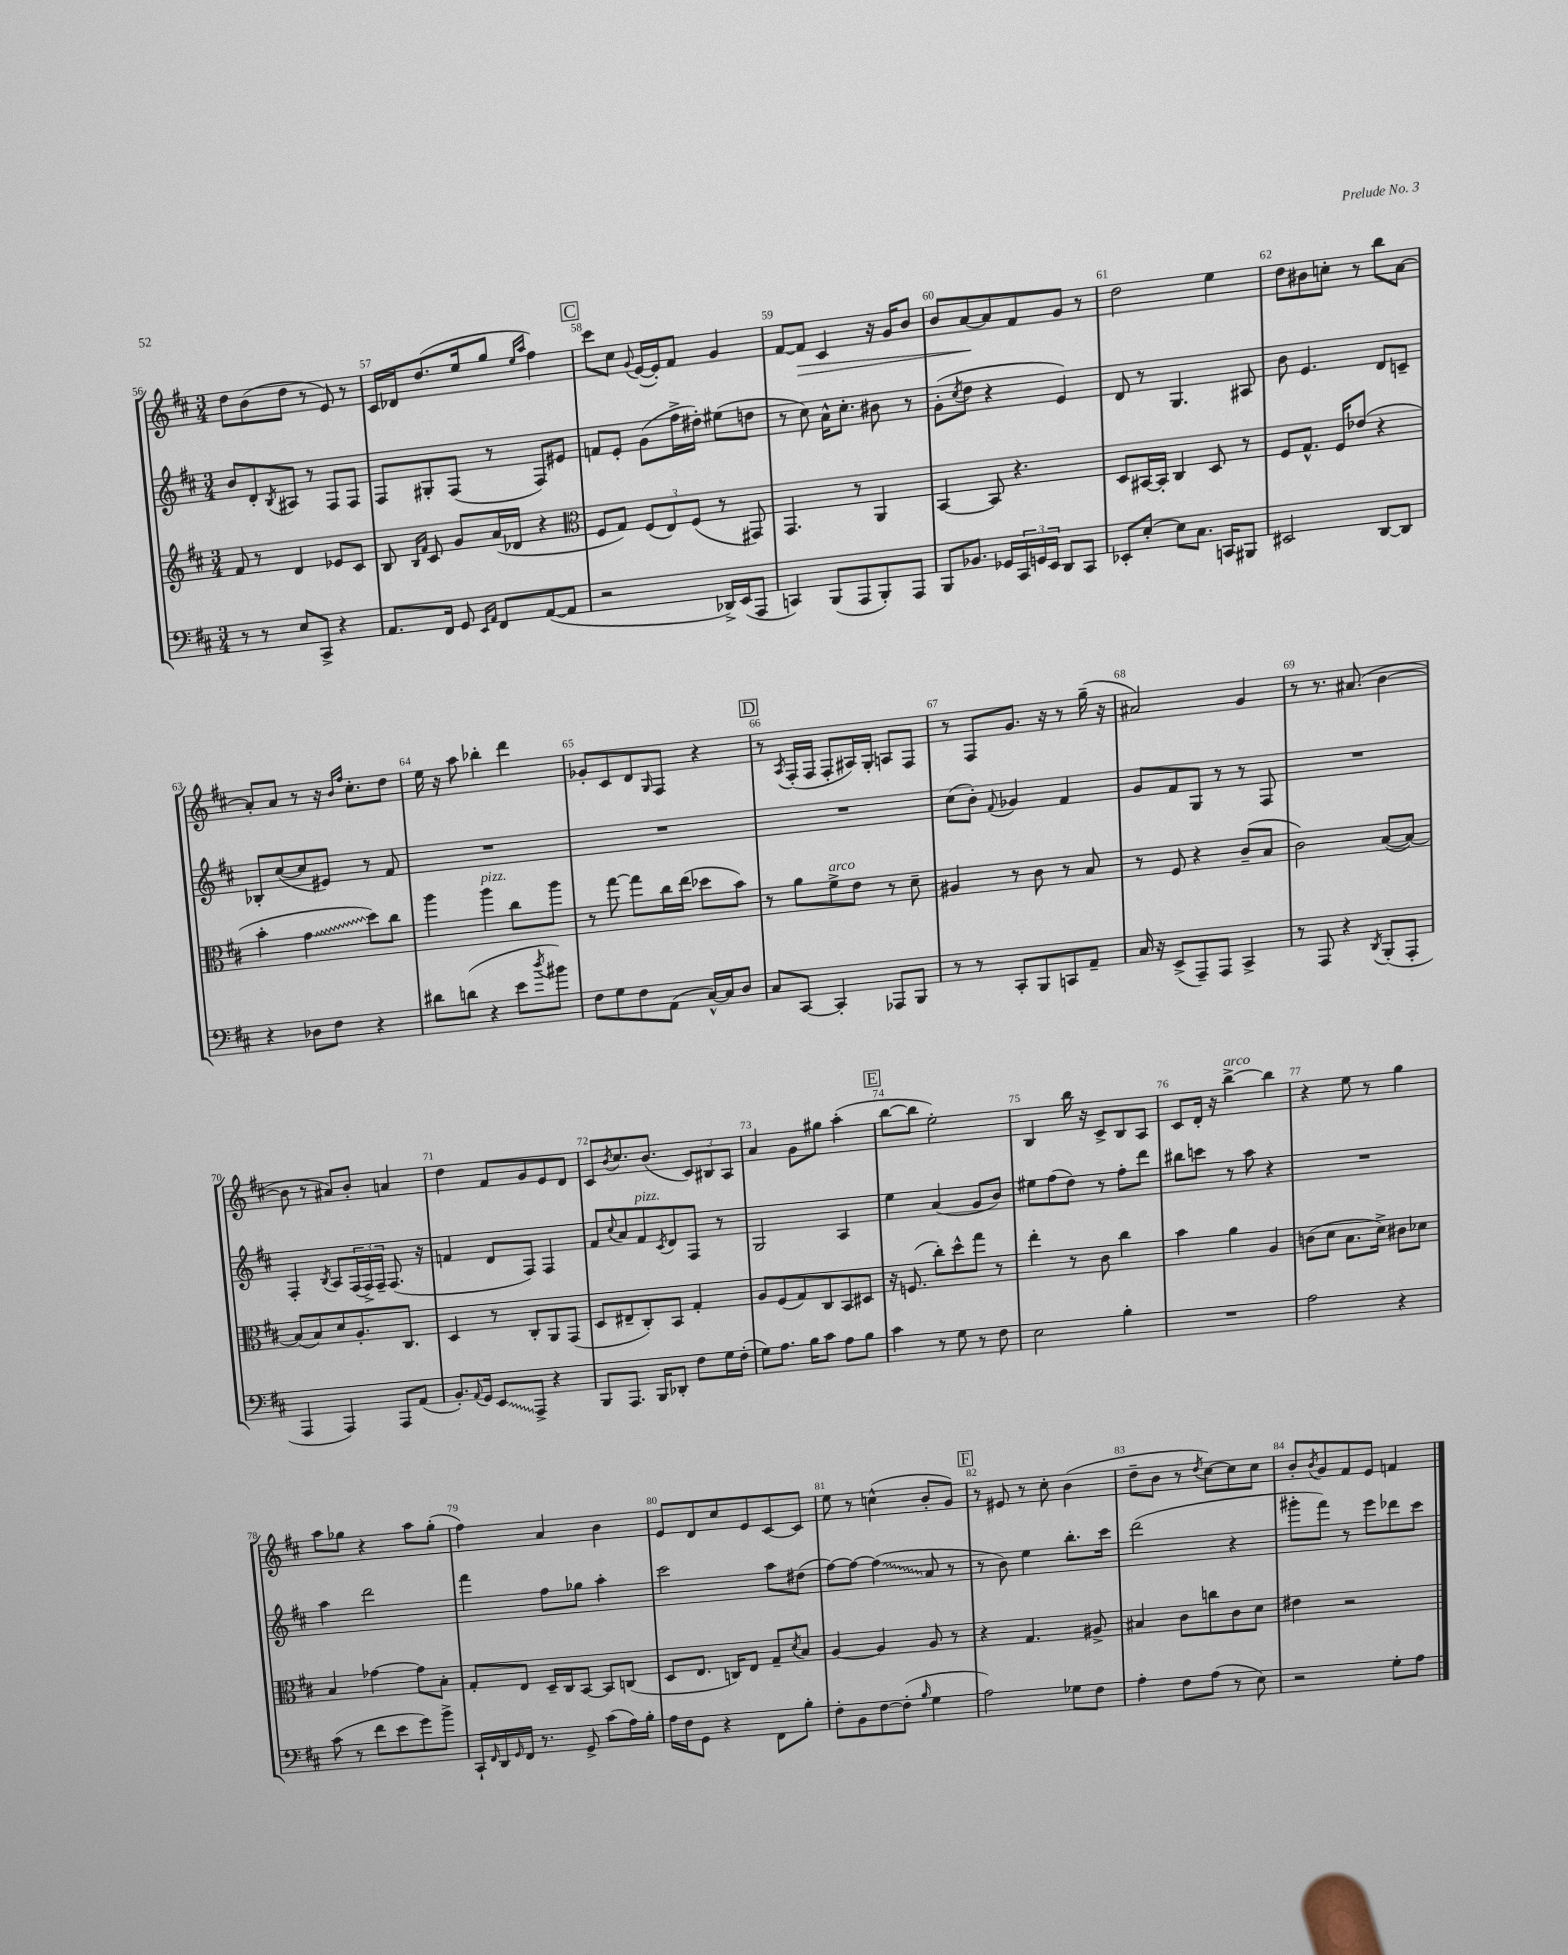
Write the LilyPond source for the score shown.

<<
\new StaffGroup <<
\new Staff = "s0" {
    \clef treble \key d \major \numericTimeSignature \time 3/4
    d''8 b'8( d''8 r8 e'8) r8 |
    cis'16 des'16 d''8.( e''16 g''8 \grace { e''16 a''16 } fis''4) |
    \mark \markup { \box "C" } cis'''8 cis''8 \appoggiatura { g'8 } e'16~( e'16-.) fis'8 g'4 |
    fis'8~ fis'8\> cis'4 r16 g'16 b'8 |
    b'8 a'8~\! a'8 fis'8 g'8 r8 |
    d''2 e''4 |
    d''8 bis'8 c''8-. r8 b''8 a'8~ |
    a'8-. a'8 r8 r16 \grace { b'16 fis''16 } cis''8.-. d''8 |
    e''16 r16 a''8 bes''4-. d'''4 |
    ges'8-. cis'8 d'8 \grace { g16 } fis8 r4 |
    \mark \markup { \box "D" } r8 \acciaccatura { a8 } fis16-.( fis16 fis8-. ais16) g16-. a8 fis8 |
    r8 fis8 g'8. r16 r8 g''16--( r16 |
    ais'2) g'4 |
    r8 r8. ais'8.( b'4~ |
    b'8 r8 ais'8) b'8-. a'4 |
    d''4 fis'8 g'8 e'8 d'8 |
    cis'8 \acciaccatura { b'8 } cis''8. b'8.( \tuplet 3/2 { cis'8) bis8 a8 } |
    a'4 g'8 gis''8 a''4-.( |
    \mark \markup { \box "E" } b''8~ b''8 e''2-.) |
    b4 b''16 r16 cis'8-> b8 a8 |
    cis'8 d'16-. r16 b''4~->^\markup { \italic "arco" } b''4 |
    r4 e''8 r8 g''4 |
    a''8 ges''8 r4 a''8 ges''8-.( |
    fis''4) a'4 b'4 |
    e'8 d'8 cis''8 e'8 cis'8~ cis'8 |
    e''8 r8 c''4-^( b'8-. g'8) |
    \mark \markup { \box "F" } r8 eis'8 r8 cis''8-. b'4( |
    d''8-- b'8 r8 \acciaccatura { d''8 } cis''8~) cis''8 cis''8 |
    b'8-. \acciaccatura { b'8 } g'8 fis'8 e'8 f'4 \bar "|." |
}
\new Staff = "s1" {
    \clef treble \key d \major \numericTimeSignature \time 3/4
    b'8 d'8-. \acciaccatura { b8 } ais8 r8 fis8 fis8 |
    fis8 gis8-. fis8( r8 fis8) eis'8 |
    \mark \markup { \box "C" } f'8 e'8-. g'8( fis''16-> dis''16-.) eis''8( d''8 |
    r8 cis''8) a'16-^ cis''8.-. bis'8 r8 |
    g'8-.( \acciaccatura { cis''8 } d''8 r4 e'4) |
    d'8 r8 g4. ais8 |
    b'8 e'4. d'8 c'8-- |
    bes8-. cis''8~( cis''8 eis'8) r8 fis'8 |
    R2. |
    R2. |
    \mark \markup { \box "D" } R2. |
    cis''8( b'8-.) \appoggiatura { fis'8 } ges'4 fis'4 |
    g'8 fis'8 g8 r8 r8 fis8 |
    R2. |
    fis4-. \acciaccatura { b8 } a8 \tuplet 3/2 { fis16( fis16->) fis16-- } fis8.( r16 |
    f'4 d'8 fis8) fis4 |
    fis'8 \appoggiatura { cis''8 } a'8 fis'8^\markup { \italic "pizz." } \acciaccatura { cis'8 } d'8 fis8 r8 |
    g2 a4 |
    \mark \markup { \box "E" } e''4 a'4( g'8 b'8) |
    eis''8 fis''8( d''8) r8 fis''8-. d'''8 |
    bis''8 c'''8 r8 a''8 r4 |
    R2. |
    a''4 d'''2 |
    fis'''4 fis''8 ges''8 a''4-. |
    cis'''2 a''8 dis''8( |
    fis''8~) fis''8~ \once \override Glissando.style = #'zigzag fis''4\glissando( a'8 r8 |
    \mark \markup { \box "F" } r8 b'8) e''4 b''8.-. cis'''16 |
    d'''2( r4 |
    gis'''8-. fis'''8) r8 e'''8 des'''8 cis'''8 \bar "|." |
}
\new Staff = "s2" {
    \clef treble \key d \major \numericTimeSignature \time 3/4
    fis'8 r8 d'4 ees'8 cis'8 |
    b8 \grace { b16 fis'16 } cis'8 g'8 a'16( des'16 r4 |
    \mark \markup { \box "C" } \clef alto fis8 g8) \tuplet 3/2 { fis8( e8) fis8( } r8 gis,8) |
    g,4. r8 a,4 |
    b,4~ b,8 r4. |
    d8 bis,16~ bis,16-. cis4 d8 r8 |
    fis8 g8.-^ fis16 ees'8( r4 |
    b'4-. \once \override Glissando.style = #'zigzag g'4\glissando d''8) cis''8 |
    a''4 a''4^\markup { \italic "pizz." } cis''8 a''8 |
    r8 g''8~ g''8 cis''16 e''16( des''8 b'8) |
    \mark \markup { \box "D" } r8 a'8 fis'8->^\markup { \italic "arco" } e'8 r8 d'8-- |
    ais4 r8 cis'8 r8 b8 |
    r8 fis8 r4 cis'8--( b8 |
    cis'2) b8~( b8~) |
    b8( b8) d'8 a8.-. cis8. |
    d4 r8 cis8-. a,8 g,8( |
    d8 eis8-- cis8-.) b,8 g4-. |
    a8 fis8( g8) cis8 b,8 dis8 |
    \mark \markup { \box "E" } r16 f8.( cis''8-.) d''8-^ g''8 r8 |
    e''4-. r8 cis'8 cis''4 |
    b'4 a'4 a4 |
    c'8( d'8 b8. d'16->) cis'8 des'8 |
    b4 ges'4~ ges'8 b8-. |
    g8-. e8 d16-- cis16 b,8~ b,8 c8( |
    d8 e8. c16) e8 g8-- \acciaccatura { d'8 } b8 |
    a4~ a4 a8 r8 |
    \mark \markup { \box "F" } r4 g4. ais8-> |
    bis4 cis'8 c''8 cis'8 d'8 |
    eis'4 r2 \bar "|." |
}
\new Staff = "s3" {
    \clef bass \key d \major \numericTimeSignature \time 3/4
    r8 r8 e8 cis,8-> r4 |
    a,8. fis,16 g,8 \grace { e,16 a,16 } fis,8 a,8~( a,8 |
    \mark \markup { \box "C" } r2 des,16->) e,16( a,,8 |
    c,4) b,,8( a,,8 b,,8-.) a,,8 |
    b,,8 bes,8. ges,16 \tuplet 3/2 { cis,16 g,16 e,16 } d,8 cis,8 |
    ees,8-. e8~-. e8 cis8. c,16 bis,,8 |
    eis,2 d,8~ d,8 |
    r4 des8 fis8 r4 |
    dis'8 d'8( r4 e'8 \acciaccatura { d''8 } bis'8) |
    fis8 g8 fis8 a,8( cis16~-^) cis16 d8 |
    \mark \markup { \box "D" } cis8 cis,8~ cis,4-. aes,,8 b,,8 |
    r8 r8 cis,8-. b,,8 c,8 a,8-- |
    cis16 r16 e,8->( a,,8--) a,,8 cis,4-> |
    r8 a,,8 r4 \acciaccatura { d,8 } b,,8-.( a,,8-. |
    a,,4 a,,4) a,,8 a,8( |
    b,8.-.) \appoggiatura { a,8 } g,16 \once \override Glissando.style = #'zigzag e,8\glissando a,,8-> r4 |
    b,,8 a,,8. b,,16 des,8-. fis8 g16 fis16-.( |
    g8) a8. b16 cis'8 a8 b8 |
    \mark \markup { \box "E" } cis'4 r8 g8 r8 fis8 |
    e2 b4-. |
    R2. |
    a2 r4 |
    cis'8( r8 fis'8 e'8 g'8) b'8-> |
    cis,16-! \grace { fis,16 } d,16 \grace { g,16 } fis,16 r8. g,8-> cis'8( a16) b16-. |
    a16 fis16 g,8 r4 fis,8 b8-. |
    fis8-. b,8 fis8~ fis8-.( \grace { b16 } g4 |
    \mark \markup { \box "F" } a2) ges8 fis8 |
    a4-. fis8 a8( r8 e8) |
    r2 g8-. a8 \bar "|." |
}
>>
>>
\layout { \context { \Score currentBarNumber = #56 \override BarNumber.break-visibility = ##(#f #t #t) barNumberVisibility = #all-bar-numbers-visible } }
